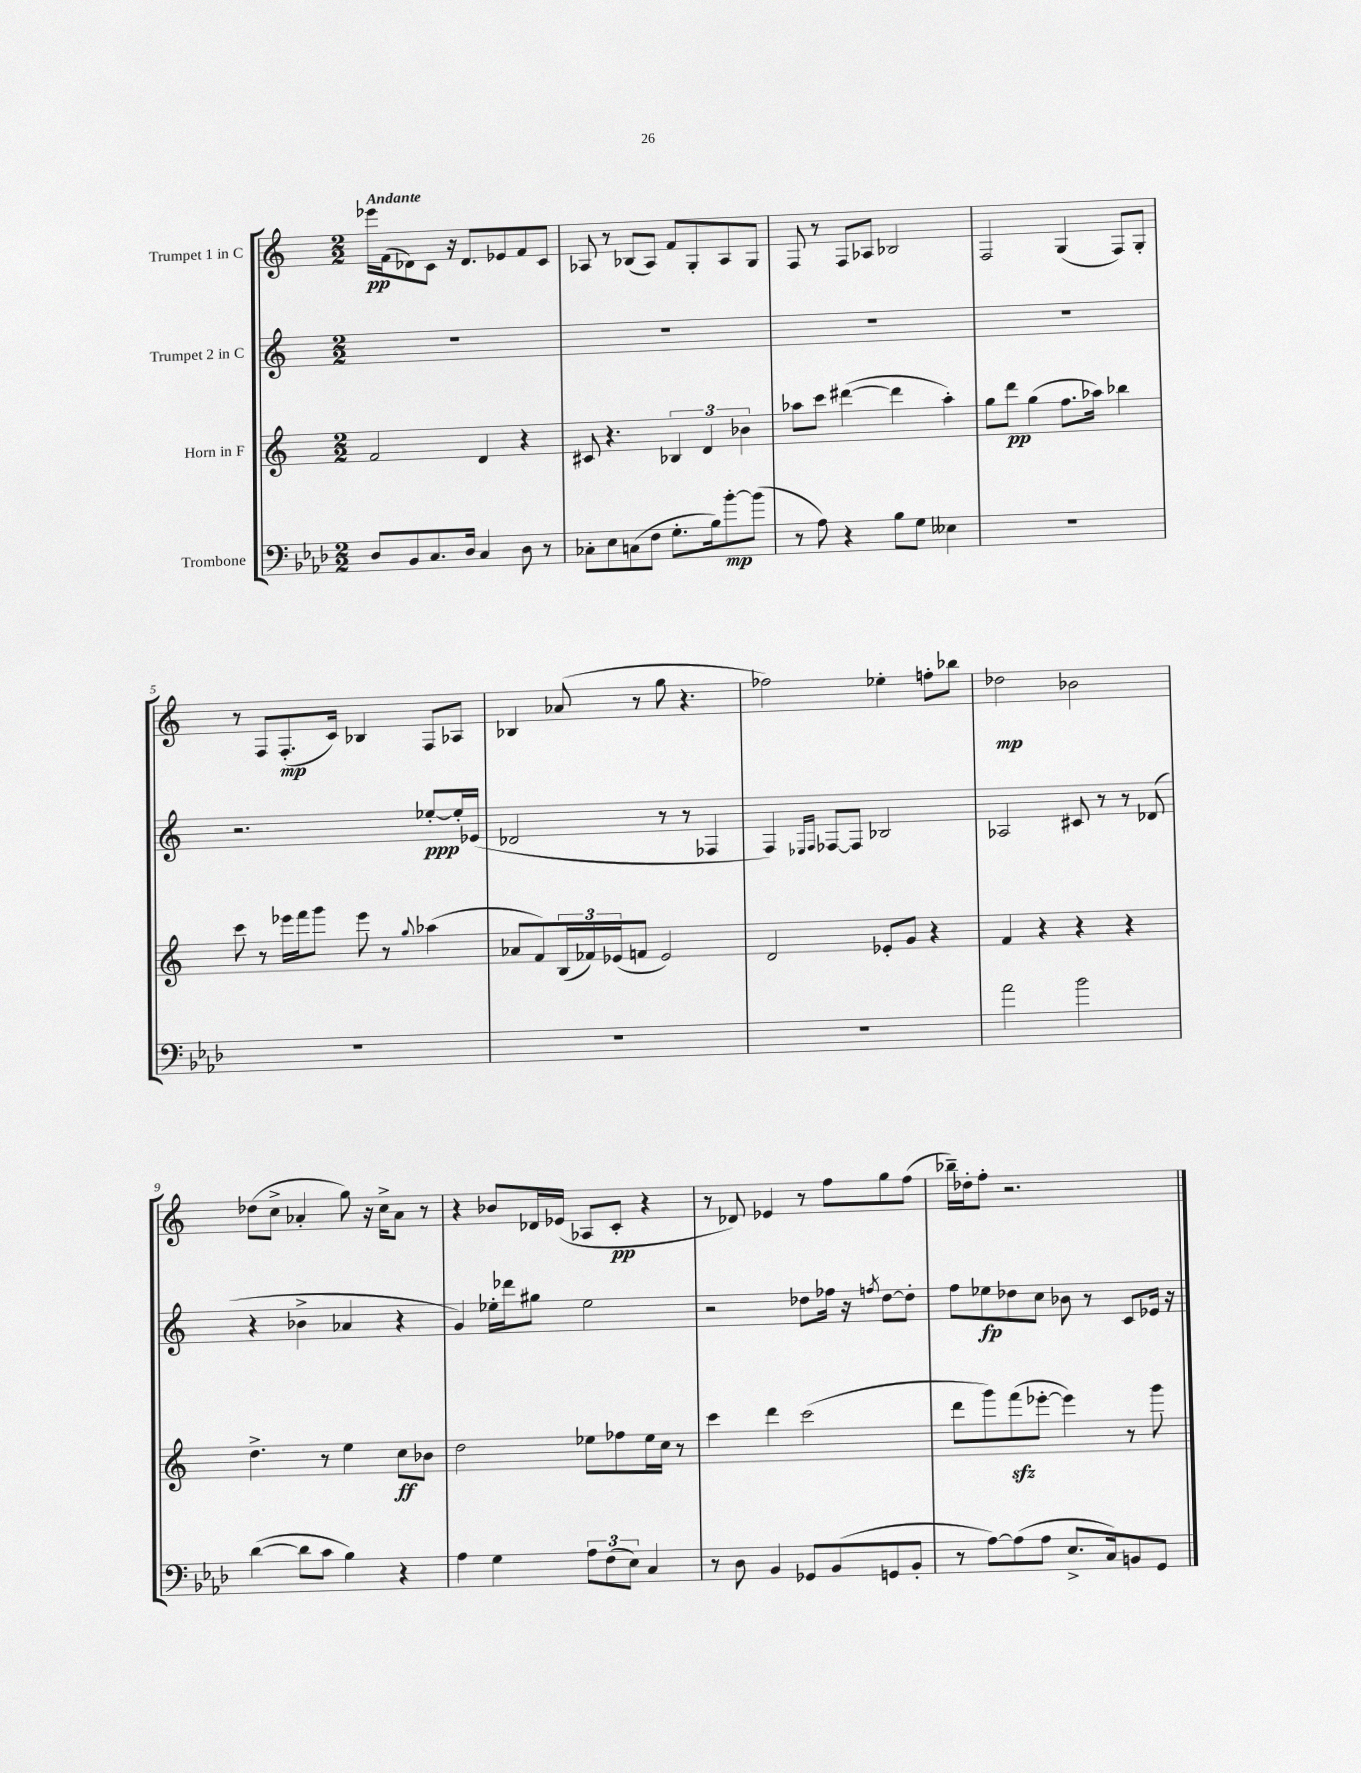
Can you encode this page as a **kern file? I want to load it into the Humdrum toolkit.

**kern	**kern	**kern	**kern
*staff4	*staff3	*staff2	*staff1
*clefF4	*clefG2	*clefG2	*clefG2
*k[b-e-a-d-]	*k[]	*k[]	*k[]
*M2/2	*M2/2	*M2/2	*M2/2
8D-	2f	1r	16eee-
.	.	.	(16f
8BB-	.	.	8d-)
8.C	.	.	8c
.	.	.	16r
16D-	.	.	8.d-
4C	4d	.	.
.	.	.	8e-
8D-	4r	.	8f
8r	.	.	8c
=	=	=	=
8C-'	8c#	1r	8A-
8E-	4.r	.	8r
(8C	.	.	(8B-
8F	.	.	8A-)
8.G'	6B-	.	8f
.	.	.	8G'
.	6d	.	.
16B-)	.	.	.
[8b-'	.	.	8A-
.	6b-	.	.
(8b-]	.	.	8G
=	=	=	=
8r	8aa-	1r	8F
8A-)	8ccc	.	8r
4r	([4ddd#	.	8F
.	.	.	8A-
8B-	4ddd#]	.	2B-
8G	.	.	.
4E--	4aa-')	.	.
=	=	=	=
1r	8gg	1r	2F
.	8ddd	.	.
.	(4gg	.	.
.	8.ff	.	(4G
.	16aa-)	.	.
.	4bb-	.	8F)
.	.	.	8G'
=	=	=	=
1r	8ccc	2.r	8r
.	8r	.	8F
.	16eee-	.	(8.F'
.	16fff	.	.
.	8ggg	.	.
.	.	.	16c)
.	8eee-	.	4B-
.	8r	.	.
.	8qqgg	.	.
.	(4aa-	[8ee-'	8F
.	.	16ee-']	8A-
.	.	(16e-	.
=	=	=	=
1r	8a-	2d-	4B-
.	8f)	.	.
.	(24B	.	(8a-
.	24f-)	.	.
.	(24e-	.	.
.	8f	.	8r
.	2e-)	8r	8gg
.	.	8r	4.r
.	.	4F-	.
=	=	=	=
1r	2d	4F)	2ff-)
.	.	16qqE-	.
.	.	16qqF	.
.	.	[8F-	.
.	.	8F-]	.
.	8e-'	2B-	4ee-'
.	8g	.	.
.	4r	.	8ff'
.	.	.	8bb-
=	=	=	=
2a-	4f	2A-	2dd-
.	4r	.	.
2b-	4r	8c#	2b-
.	.	8r	.
.	4r	8r	.
.	.	(8d-	.
=	=	=	=
([4d-	4.dd^	4r	(8dd-
.	.	.	8cc^
8d-]	.	4b-^	4a-'
8c	8r	.	.
4B-)	4ee	4a-	8gg)
.	.	.	16r
.	.	.	16cc^
4r	8cc	4r	8a-
.	8b-	.	8r
=	=	=	=
4A-	2dd	4g)	4r
4G	.	16ee-'	8b-
.	.	16ddd-	.
.	.	8gg#	16d-
.	.	.	(16e-
12A-	8ee-	2ee-	8A-
(12F	.	.	.
.	8ff-	.	8c'
12E-)	.	.	.
4C	16ee-	.	4r
.	16cc	.	.
.	8r	.	.
=	=	=	=
8r	4ccc	2r	8r
8D-	.	.	8d-)
4BB-	4ddd	.	4e-
8GG-	(2ccc	8dd-	8r
(8BB-	.	16ff-	8ff
.	.	16r	.
.	.	8qff	.
8GG	.	[8dd-	8gg
8BB-'	.	8dd-']	(8ff
=	=	=	=
8r	8ddd	8ff	16bb-~)
.	.	.	16dd-'
[8A-)	8ggg)	8ee-	8ff'
(8A-]	(8fff	8dd-	2.r
8A-	[8eee-'	8cc	.
8.E-^	4eee-])	8b-	.
.	.	8r	.
16C)	.	.	.
8BB	8r	8c	.
8GG	8ggg	16e-	.
.	.	16r	.
==	==	==	==
*-	*-	*-	*-
